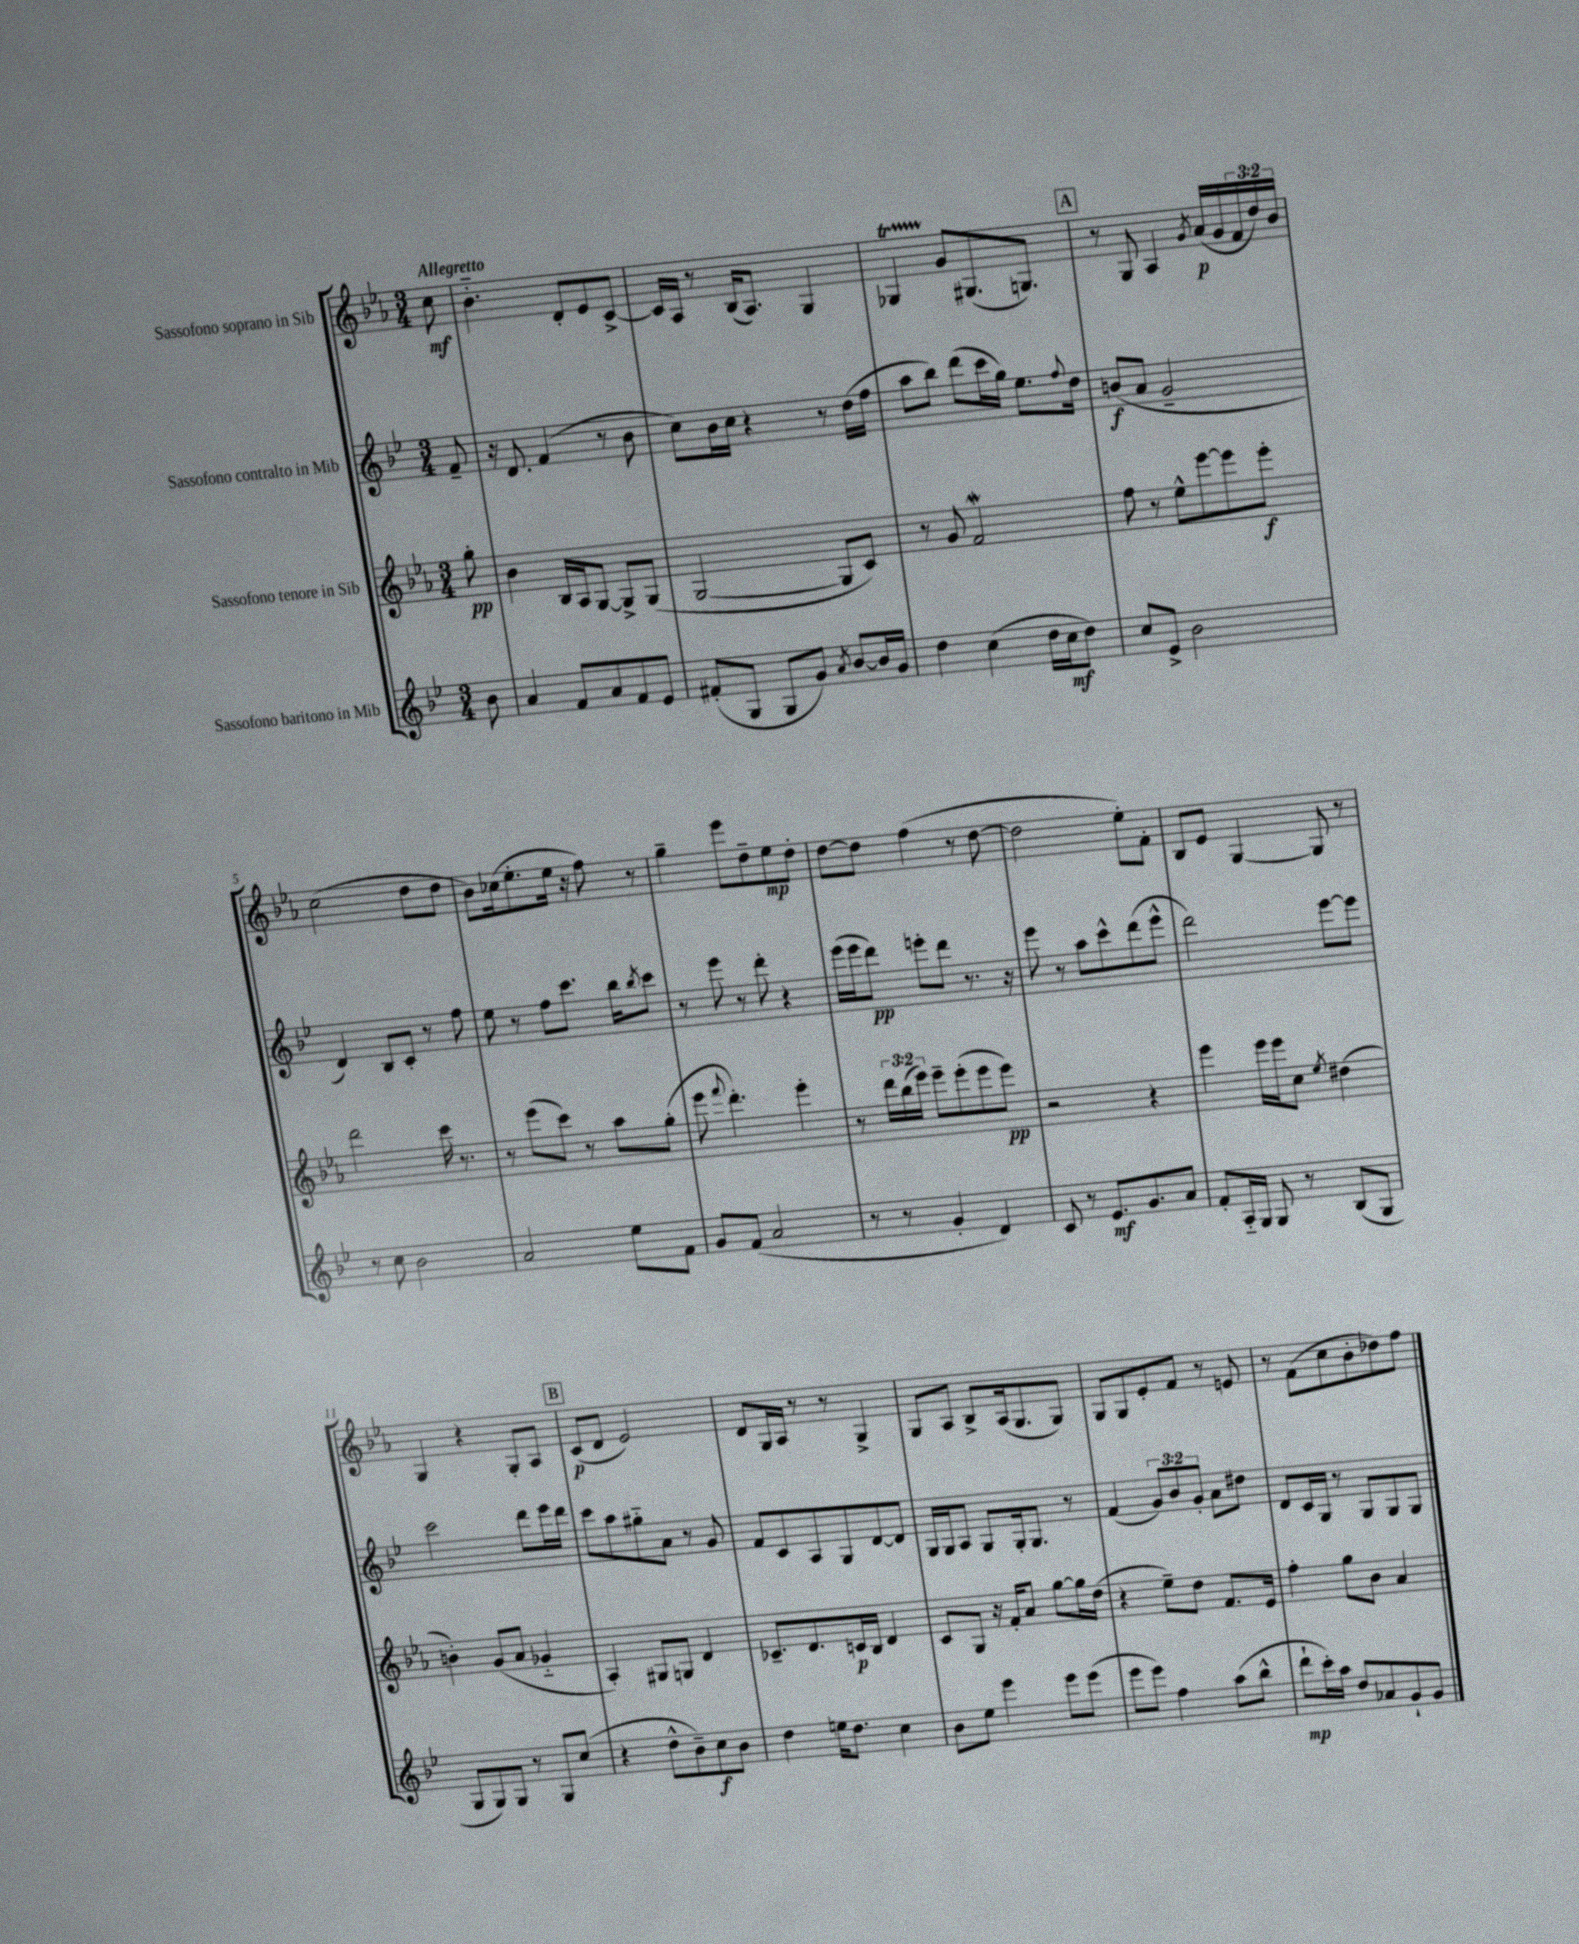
<<
\new StaffGroup <<
\new Staff = "s0" \with { instrumentName = "Sassofono soprano in Sib" } {
    \clef treble \key ees \major \numericTimeSignature \time 3/4 \override Staff.TupletNumber.text = #tuplet-number::calc-fraction-text \partial 8 \tempo "Allegretto"
    c''8\mf |
    bes'4.-_ d'8-. ees'8 c'8~-> |
    c'16 aes16 r8 bes16( aes8.) g4 |
    ges4\startTrillSpan g'8\stopTrillSpan gis8.( g8.) |
    \mark \markup { \box "A" } r8 g8 aes4 \acciaccatura { g'8 } aes'16\p( g'16 \tuplet 3/2 { f'16 d''16) bes'16 } |
    c''2( d''8 d''8 |
    bes'8) ces''16( ees''8.-. ees''16 r16 f''8) r8 |
    g''4-- ees'''8 d''8-- ees''8\mp d''8-. |
    d''8~ d''8 f''4( r8 d''8~ |
    d''2 ees''8-.) f'8-. |
    bes8 ees'8 g4~ g8 r8 |
    g4 r4 g8-. aes8 |
    \mark \markup { \box "B" } c'8\p( d'8 ees'2) |
    d'8 g16 aes16 r8 r8 g4-> |
    g8 aes8 bes8-> aes16( g8. g8) |
    g8 g8 ees'8-. f'8 r8 e'8 |
    r8 f'8( c''8 bes'8-. des''8) f''8 \bar "|." |
}
\new Staff = "s1" \with { instrumentName = "Sassofono contralto in Mib" } {
    \clef treble \key bes \major \numericTimeSignature \time 3/4 \override Staff.TupletNumber.text = #tuplet-number::calc-fraction-text \partial 8
    f'8-- |
    r16 d'8. f'4( r8 bes'8 |
    c''8) bes'16 c''16 r4 r8 d''16( f''16 |
    a''8 bes''8) d'''8( c'''16 g''16) ees''8. \appoggiatura { f''8 } d''16 |
    \mark \markup { \box "A" } b'8\f( a'8 g'2-- |
    d'4) bes8 c'8-. r8 f''8 |
    ees''8 r8 f''8 c'''8. bes''16 \acciaccatura { bes''8 } c'''8 |
    r8 ees'''8 r8 d'''8-. r4 |
    ees'''16( ees'''16 d'''8\pp) e'''8-. d'''8 r8. r16 |
    ees'''8 r8 a''8 c'''8-^ d'''8( ees'''8-^ |
    d'''2) ees'''8~ ees'''8 |
    c'''2 d'''8 ees'''16 d'''16 |
    \mark \markup { \box "B" } c'''8 a''8 gis''8-_ a'8 r8 g'8 |
    f'8 c'8 a8 g8 d'8~ d'8 |
    g16 g16 a8 g8 g16-. g8. r8 |
    f'4( \tuplet 3/2 { g'8) bes'8 g'8-. } a'8 dis''8 |
    d'8 c'16 g16 r8 g8 g8 g8 \bar "|." |
}
\new Staff = "s2" \with { instrumentName = "Sassofono tenore in Sib" } {
    \clef treble \key ees \major \numericTimeSignature \time 3/4 \override Staff.TupletNumber.text = #tuplet-number::calc-fraction-text \partial 8
    g''8-.\pp |
    bes'4 bes16 aes16 g8~ g8-> g8( |
    g2~ g8 c'8) |
    r8 g'8 f'2\mordent |
    \mark \markup { \box "A" } f''8 r8 ees''8-^ ees'''8~ ees'''8 ees'''8-.\f |
    d'''2 c'''16 r8. |
    r8 ees'''8( c'''8) r8 aes''8 g''8-.( |
    ees'''8 \appoggiatura { f'''8 } d'''4.-.) ees'''4-. |
    r8 \tuplet 3/2 { d'''16 bes''16( ees'''16) } ees'''8-- ees'''8-.( ees'''8 ees'''8\pp) |
    r2 r4 |
    ees'''4 ees'''16 ees'''16 c''8 \acciaccatura { ees''8 } dis''4( |
    b'4-.) g'8( aes'8 ges'4-_ |
    \mark \markup { \box "B" } aes4-.) gis8 g8 d'4 |
    ces'8.-- d'8. c'16\p bes16 d'4 |
    c'8 g8 r16 f'16-. aes'8 g''8~ g''16 d''16( |
    r4 ees''8--) d''8 f'8. ees'16 |
    f''4-. g''8 bes'8 aes'4 \bar "|." |
}
\new Staff = "s3" \with { instrumentName = "Sassofono baritono in Mib" } {
    \clef treble \key bes \major \numericTimeSignature \time 3/4 \partial 8
    bes'8 |
    a'4 f'8 a'8 f'8 ees'8 |
    fis'8-.( g8 g8 g'8) \acciaccatura { a'8 } bes'8~ bes'16 g'16 |
    d''4 c''4( d''16 c''16\mf d''8) |
    \mark \markup { \box "A" } c''8 ees'8-> bes'2 |
    r8 c''8 bes'2 |
    a'2 ees''8 f'8 |
    g'8 f'8( a'2 |
    r8 r8 g'4-. d'4) |
    c'8 r8 ees'8.\mf g'8. a'8 |
    f'8-. a16-_ g16 g8 r8 bes8( g8 |
    g8 g8) g8 r8 g8 c''8( |
    \mark \markup { \box "B" } r4 d''8-^ bes'8--) c''8\f bes'8 |
    d''4 e''16 d''8. c''4 |
    bes'8 ees''8 ees'''4 ees'''8 ees'''8( |
    ees'''8 ees'''8) f''4 a''8( bes''8-^ |
    d'''8-!\mp c'''16-.) a''16 d''8 aes'8 g'8-! g'8 \bar "|." |
}
>>
>>
